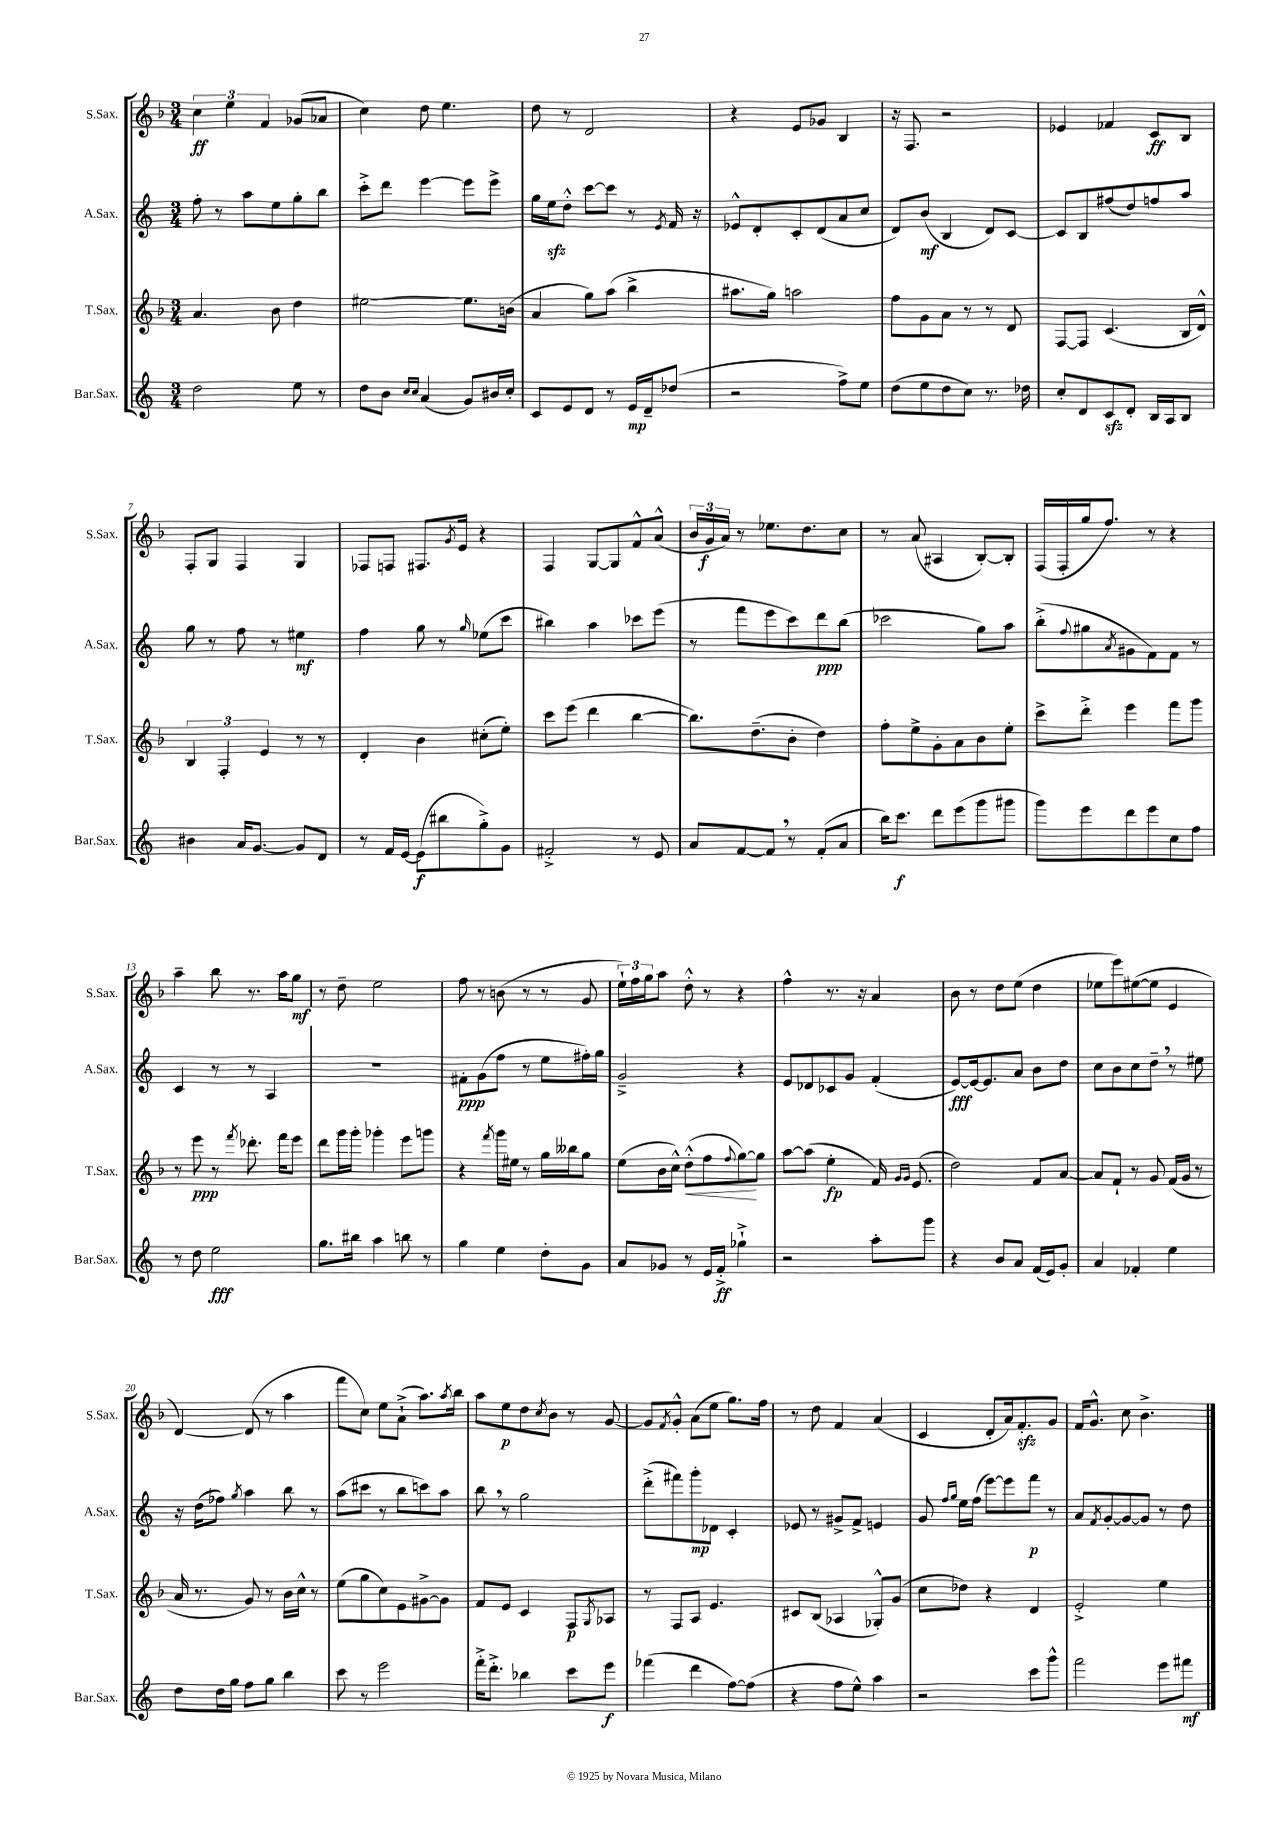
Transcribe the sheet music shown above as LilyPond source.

<<
\new StaffGroup <<
\new Staff = "s0" \with { instrumentName = "S.Sax." shortInstrumentName = "S.Sax." } {
    \clef treble \key f \major \numericTimeSignature \time 3/4
    \tuplet 3/2 { c''4\ff e''4 f'4 } ges'8( aes'8 |
    c''4) d''8 e''4. |
    d''8 r8 d'2 |
    r4 e'8 ges'8 bes4 |
    r16 f8. r2 |
    ees'4 fes'4 c'8\ff bes8 |
    f8-. g8 f4 g4 |
    fes8 f8 fis8. \acciaccatura { g'8 } e'16 r4 |
    f4 g8~ g8 f'8-^ a'8-^( |
    \tuplet 3/2 { bes'16 g'16\f a'16) } r8 ees''8. d''8. c''8 |
    r8 a'8( ais4 bes8~-.) bes8-. |
    f16( f16-. g''16 f''8.) r8 r4 |
    a''4-- bes''8 r8. a''16 g''8\mf |
    r8 d''8-- e''2 |
    f''8 r8 b'8( r8 r8 g'8 |
    \tuplet 3/2 { e''16-!) f''16 g''16 } a''8 d''8-.-^ r8 r4 |
    f''4-^ r8. r16 a'4 |
    bes'8 r8 d''8 e''8( d''4 |
    ees''8 e'''8) eis''8~( eis''8 e'4 |
    d'4~) d'8( r8 a''4 |
    f'''8 c''8) e''8 a'8-!->( a''8.) \acciaccatura { a''8 } bes''16 |
    a''8 e''8\p d''8 \acciaccatura { c''8 } bes'8 r8 g'8~ |
    g'8 \acciaccatura { f'8 } g'8-.-^ a'8( e''8 g''8.) f''16 |
    r8 d''8 f'4 a'4( |
    c'4 d'8-. a'16) f'8.-.\sfz g'8 |
    f'16 g'8.-^ c''8 bes'4.-> \bar "|." |
}
\new Staff = "s1" \with { instrumentName = "A.Sax." shortInstrumentName = "A.Sax." } {
    \clef treble \key c \major \numericTimeSignature \time 3/4
    f''8-. r8 a''8 e''8 g''8-. b''8 |
    c'''8-.-> d'''8 e'''4~ e'''8 e'''8-> |
    g''16 e''16\sfz d''8-.-^ c'''8~ c'''8 r8 \acciaccatura { e'8 } f'16 r16 |
    ees'8-^ d'8-. c'8-. d'8( a'8 c''8 |
    d'8) b'8\mf( b4 d'8) c'8~ |
    c'8 b8 fis''8( d''8) f''8 a''8 |
    g''8 r8 f''8 r8 eis''4\mf |
    f''4 g''8 r8 \grace { g''16 } ees''8( c'''8 |
    bis''4) a''4 ces'''8 e'''8( |
    r8 f'''8 e'''8 c'''8) d'''8\ppp b''8( |
    ces'''2 g''8) a''8 |
    b''8-.->( \appoggiatura { f''8 } gis''8 \acciaccatura { a'8 } gis'8 f'8) f'8 r8 |
    c'4 r8 r8 a4 |
    R2. |
    fis'8-.\ppp g'8( f''8 r8 e''8 fis''16-.) g''16 |
    g'2---> r4 |
    e'8 des'8 ces'8 g'8 f'4-.( |
    e'8~\fff) e'16~ e'8. a'8 b'8 d''8 |
    c''8 b'8 c''8 d''8-- \breathe r8 eis''8 |
    r16 d''16( fes''8) \acciaccatura { g''8 } a''4 b''8 r8 |
    a''8( cis'''8 r8 b''8 c'''8) a''8 |
    b''8 \breathe r8 g''2 |
    d'''8-.->( fis'''8) g'''8-.\mp des'8 c'4-. |
    ees'8 r8 gis'8-> f'8-> e'4 |
    g'8 \grace { f''16 g''16 } e''16 f''16( e'''8~) e'''8 f'''8\p r8 |
    a'8 \acciaccatura { f'8 } g'8~-. g'8~ g'8 r8 d''8 \bar "|." |
}
\new Staff = "s2" \with { instrumentName = "T.Sax." shortInstrumentName = "T.Sax." } {
    \clef treble \key f \major \numericTimeSignature \time 3/4
    a'4. bes'8 d''4 |
    eis''2~ eis''8. b'16( |
    a'4 g''8) a''8( bes''4-> |
    ais''8. g''16) a''2 |
    f''8 g'8 a'8 r8 r8 d'8 |
    f8~ f8 c'4.( bes16 d'16-^) |
    \tuplet 3/2 { bes4 f4-. e'4 } r8 r8 |
    d'4-. bes'4 cis''8-.( e''8-.) |
    c'''8 e'''8( d'''4 bes''4~ |
    bes''8.) d''8.--( bes'8-. d''4) |
    f''8-. e''8-> g'8-. a'8 bes'8 e''8-. |
    c'''8-> d'''8-.-> e'''4 f'''8 g'''8 |
    r8 e'''8\ppp r8 \acciaccatura { f'''8 } des'''8.-. f'''16 e'''8 |
    d'''8 g'''16 g'''16-. ges'''4-. e'''8 g'''8 |
    r4 \acciaccatura { f'''8 } g'''16 eis''16 r8 g''16 beses''16 g''8 |
    e''8( bes'16 c''16-^) d''8-.-^\<( f''8 \appoggiatura { f''8 } g''8~\!) g''8 |
    a''8~ a''8( e''4-.\fp f'16) \grace { g'16 g'16 } e'8.( |
    d''2) f'8 a'8~ |
    a'8 f'8-! r8 g'8 f'16( g'16 r8 |
    a'16 r8. g'8) r8 bes'16 c''16-^ r8 |
    e''8( g''8 c''8) e'8 gis'8~-> gis'8 |
    f'8 e'8 c'4 f8\p \acciaccatura { g8 } aes8 |
    r8 f8 a8 e'4. |
    cis'8 bes8( aes4 ges8-.-^) g'8( |
    c''8 des''8) r4 d'4 |
    e'2-.-> e''4 \bar "|." |
}
\new Staff = "s3" \with { instrumentName = "Bar.Sax." shortInstrumentName = "Bar.Sax." } {
    \clef treble \key c \major \numericTimeSignature \time 3/4
    d''2 e''8 r8 |
    d''8 b'8 \grace { c''16 c''16 } a'4( g'8) bis'16 c''16-. |
    c'8 e'8 d'8 r8 e'16\mp d'16-- des''8( |
    r2 f''8->) e''8 |
    d''8( e''8 d''8 c''8) r8. des''16 |
    c''8-. d'8 c'8\sfz d'8-. b16 a16 b8 |
    bis'4 a'16 g'8.~ g'8 d'8 |
    r8 f'16 e'16~ e'8\f( bis''8 g''8-.->) g'8 |
    fis'2-.-> r8 e'8 |
    a'8 f'8~ f'8 \breathe r8 f'8-.( a'8 |
    b''16) c'''8.\f d'''8 e'''8( g'''8 gis'''8 |
    g'''8) e'''8 d'''8 e'''8 c''8 f''8 |
    r8 d''8 e''2\fff |
    g''8. bis''16 a''4 b''8 r8 |
    g''4 e''4 d''8-. g'8 |
    a'8 ges'8 r8 e'16 f'16-.->\ff ges''4-!-> |
    r2 a''8-. g'''8 |
    r4 b'8 a'8 f'16( e'16) g'8-. |
    a'4 fes'4-. e''4 |
    d''8 d''16 g''16 f''8 g''8 b''4 |
    c'''8 r8 e'''2 |
    f'''16-.-> d'''8.-.-> bes''4 c'''8 e'''8\f |
    fes'''4( d'''4 f''8~) f''8( |
    r4 f''8 e''8-^) a''4 |
    r2 c'''8 g'''8-^ |
    f'''2 e'''8 fis'''8\mf \bar "|." |
}
>>
>>
